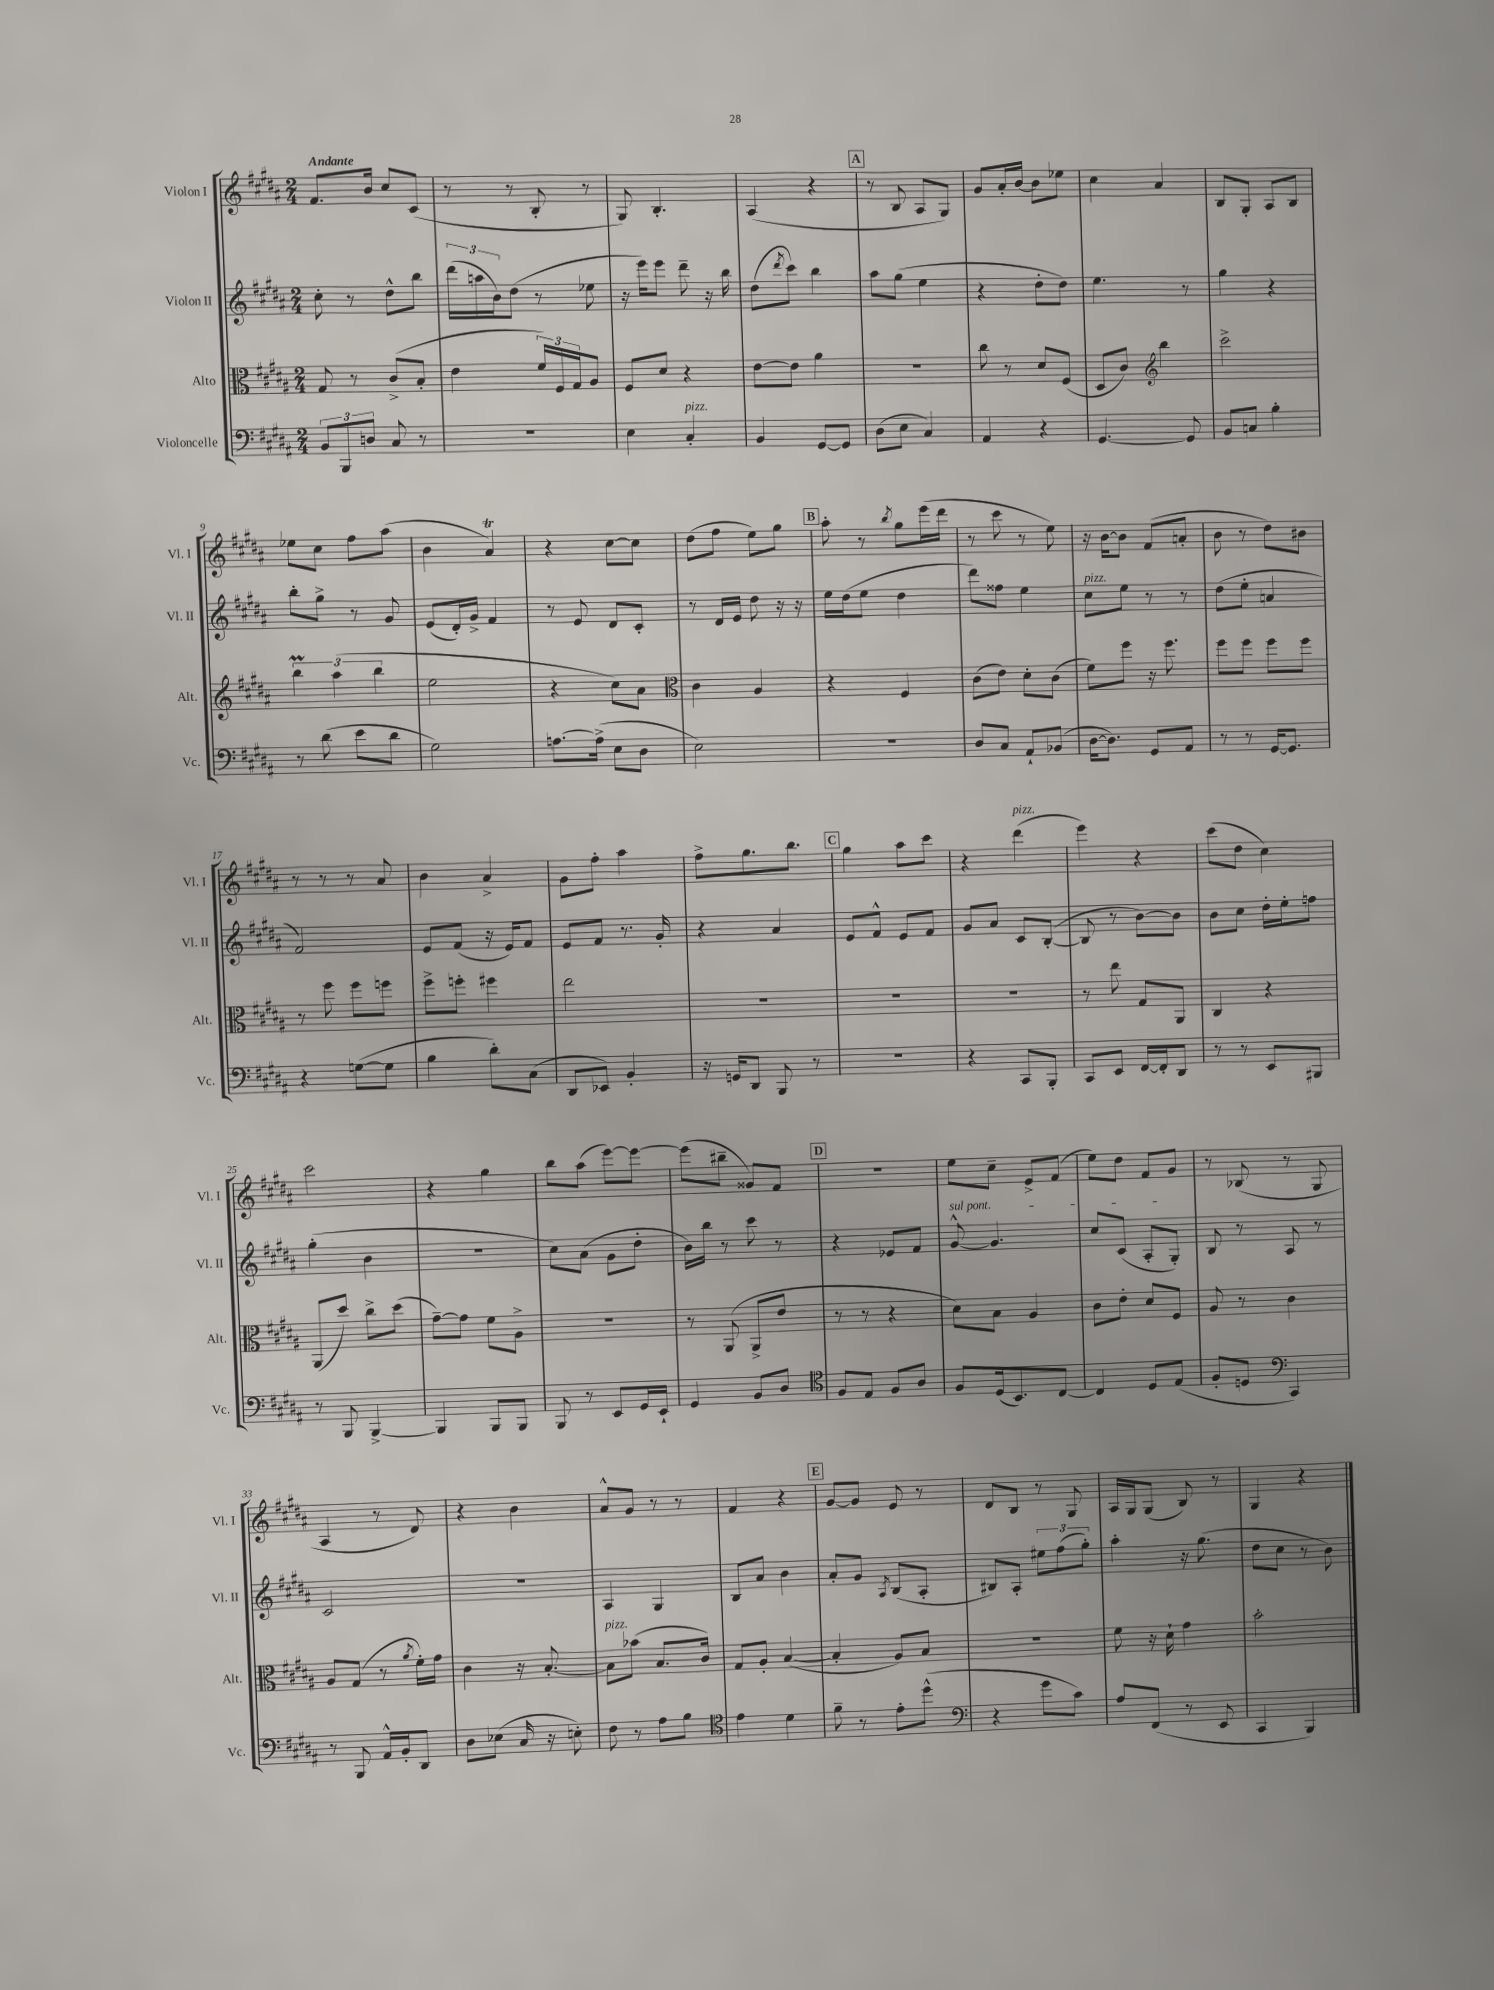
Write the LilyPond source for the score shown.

<<
\new StaffGroup <<
\new Staff = "s0" \with { instrumentName = "Violon I" shortInstrumentName = "Vl. I" } {
    \clef treble \key b \major \numericTimeSignature \time 2/4 \tempo "Andante"
    fis'8. b'16 cis''8 cis'8( |
    r8 r8 b8-. r8 |
    gis8) b4.-. |
    ais4( r4 |
    \mark \markup { \box "A" } r8 b8 ais8 gis8) |
    gis'8 ais'16-. b'16~ b'8 ees''8 |
    cis''4 ais'4 |
    b8 gis8-. ais8 b8 |
    ees''8 cis''8 fis''8 ais''8( |
    b'4 ais'4\trill) |
    r4 cis''8~ cis''8 |
    dis''8( fis''8 e''8) gis''8 |
    \mark \markup { \box "B" } ais''8-. r8 \acciaccatura { b''8 } gis''8 e'''16( dis'''16 |
    r8 cis'''8 r8 e''8) |
    r16 b'16~ b'8 fis'8( a'8-. |
    b'8 r8 dis''8) bis'8 |
    r8 r8 r8 ais'8 |
    b'4 ais'4-> |
    gis'8 fis''8-. ais''4 |
    fis''8-> gis''8. b''8. |
    \mark \markup { \box "C" } gis''4 ais''8 cis'''8 |
    r4 dis'''4^\markup { \italic "pizz." }( |
    e'''4) r4 |
    cis'''8( dis''8 cis''4) |
    cis'''2 |
    r4 gis''4 |
    b''8 ais''8( e'''8~) e'''8~ |
    e'''8( bis''8-- gisis'8) fis'8 |
    \mark \markup { \box "D" } R2 |
    e''8 cis''8-- e'8-> fis'8( |
    e''8) dis''8 fis'8 gis'8 |
    r8 bes8( r8 gis8 |
    ais4 r8 dis'8) |
    r4 b'4 |
    ais'8-^ gis'8 r8 r8 |
    fis'4 r4 |
    \mark \markup { \box "E" } gis'8~ gis'8 e'8 r8 |
    dis'8 b8 r8 gis8 |
    ais16 gis16 gis8( b8) r8 |
    gis4 r4 \bar "|." |
}
\new Staff = "s1" \with { instrumentName = "Violon II" shortInstrumentName = "Vl. II" } {
    \clef treble \key b \major \numericTimeSignature \time 2/4
    cis''8-. r8 dis''8-^ b''8 |
    \tuplet 3/2 { dis'''16( a''16 b'16) } dis''8( r8 ees''8 |
    r16 e'''16) e'''8 dis'''8-- r16 b''16 |
    dis''8( \acciaccatura { dis'''8 } cis'''8) b''4 |
    \mark \markup { \box "A" } ais''8 gis''8( e''4 |
    r4 dis''8-. dis''8) |
    e''4. r8 |
    gis''4 r4 |
    b''8-. gis''8-> r8 gis'8 |
    e'8( dis'16-.) gis'16-> fis'4 |
    r8 e'8 dis'8 cis'8-. |
    r8 dis'16 e'16 dis''8 r16 r16 |
    \mark \markup { \box "B" } e''16 dis''16( e''8 dis''4 |
    dis'''8) fisis''8 e''4 |
    cis''8^\markup { \italic "pizz." } e''8 r8 r8 |
    dis''8( e''8-. a'4 |
    fis'2) |
    e'8 fis'8( r16 e'16) fis'8 |
    e'8 fis'8 r8. gis'16-. |
    r4 ais'4 |
    \mark \markup { \box "C" } e'8 fis'8-^ e'8 fis'8 |
    gis'8 ais'8 cis'8 b8~-.( |
    b8 r8 b'8~) b'8 |
    b'8 cis''8 dis''16-. e''16-. f''8 |
    gis''4-.( b'4 |
    R2 |
    cis''8) ais'8( gis'8 dis''8-. |
    b'16) b''16 r8 cis'''8 r8 |
    \mark \markup { \box "D" } r4 ees'8 fis'8 |
    \once \override TextSpanner.bound-details.left.text = \markup { \italic "sul pont." } gis'8~-^\startTextSpan gis'4. |
    cis''8 cis'8( ais8-. gis8-.\stopTextSpan) |
    b8 r8 ais8 r8 |
    cis'2 |
    r2 |
    ais4 gis4 |
    b8 ais'8 b'4 |
    \mark \markup { \box "E" } ais'8-. gis'8 \acciaccatura { ais8 } b8( ais8-. |
    bis8) ais8-. \tuplet 3/2 { eis''8 fis''8( gis''8-.) } |
    ais''4-. r16 gis''8.( |
    dis''8 cis''8 r8 b'8) \bar "|." |
}
\new Staff = "s2" \with { instrumentName = "Alto" shortInstrumentName = "Alt." } {
    \clef alto \key b \major \numericTimeSignature \time 2/4
    gis8 r8 cis'8->( b8-. |
    e'4 \tuplet 3/2 { fis'16) fis16 gis16 } ais8 |
    fis8 dis'8 r4 |
    e'8~ e'8 ais'4 |
    \mark \markup { \box "A" } r2 |
    cis''8 r8 dis'8 fis8( |
    dis8 cis'8) \clef treble b''4 |
    cis'''2-> |
    \tuplet 3/2 { b''4\prall ais''4( b''4 } |
    e''2 |
    r4 cis''8) ais'8 |
    \clef alto cis'4 ais4 |
    \mark \markup { \box "B" } r4 fis4 |
    cis'8( e'8) dis'8-. cis'8( |
    fis'8) fis''8 r16 fis''8. |
    fis''8 fis''8 fis''8 fis''8 |
    r8 fis''8 fis''8 f''8 |
    fis''8-> f''8-. fis''4 |
    e''2 |
    R2 |
    \mark \markup { \box "C" } r2 |
    r2 |
    r8 e''8 gis8 ais,8 |
    cis4 r4 |
    ais,8( dis''8) cis''8-> dis''8( |
    gis'8~--) gis'8 fis'8 ais8-> |
    r2 |
    r8 ais,8( ais,8-> e'8 |
    \mark \markup { \box "D" } r8 r8 r4 |
    dis'8) b8 ais4 |
    cis'8 e'8-. dis'8 fis8 |
    ais8 r8 cis'4 |
    ais8 gis8( r8 \acciaccatura { ais'8 } fis'16-.) gis'16 |
    cis'4 r16 b8.~-. |
    b8^\markup { \italic "pizz." } bes'8( b8. cis'16) |
    gis8 ais8-. b4~( |
    \mark \markup { \box "E" } b4-. ais8) b8 |
    r2 |
    fis'8 r16 dis'16-! gis'4 |
    b'2-. \bar "|." |
}
\new Staff = "s3" \with { instrumentName = "Violoncelle" shortInstrumentName = "Vc." } {
    \clef bass \key b \major \numericTimeSignature \time 2/4
    \tuplet 3/2 { b,8 b,,8 d8 } cis8 r8 |
    R2 |
    e4 cis4-.^\markup { \italic "pizz." } |
    b,4 gis,8~ gis,8 |
    \mark \markup { \box "A" } dis8( e8 cis4) |
    ais,4 r4 |
    gis,4.~ gis,8 |
    b,8 c8 b4-. |
    r8 dis'8( e'8 dis'8 |
    gis2) |
    a8.~ a16->( e8 dis8 |
    e2) |
    \mark \markup { \box "B" } r2 |
    dis8 cis8 ais,8-! bes,8( |
    dis16~ dis8.) gis,8 ais,8 |
    r8 r8 gis,16~ gis,8. |
    r4 g8~( g8 |
    b4 dis'8-.) cis8( |
    dis,8 ees,8) b,4-. |
    r16 g,16 dis,8 b,,8 r8 |
    \mark \markup { \box "C" } r2 |
    r4 cis,8 b,,8-. |
    cis,8 e,8 fis,16~ fis,16-. dis,8 |
    r8 r8 e,8 bis,,8 |
    r8 b,,8 b,,4~-> |
    b,,4 b,,8 b,,8 |
    b,,8 r8 e,8 gis,16 e,16-! |
    gis,4 b,8 dis8 |
    \mark \markup { \box "D" } \clef tenor fis8 e8 fis8 ais8 |
    fis8 dis16( b,8.) cis8~ |
    cis4 dis8 e8( |
    fis8-. d8 \clef bass cis,4) |
    r8 b,,8 ais,16-^ b,16-. dis,8 |
    dis8 ees8( cis16 r16 e8-.) |
    fis8 r8 ais8 b8 |
    \clef tenor e'4 dis'4 |
    \mark \markup { \box "E" } fis'8-- r8 e'8-. dis''8-^( |
    \clef bass r4 gis'8 cis'8) |
    ais8 fis,8( r8 e,8 |
    cis,4 b,,4) \bar "|." |
}
>>
>>
